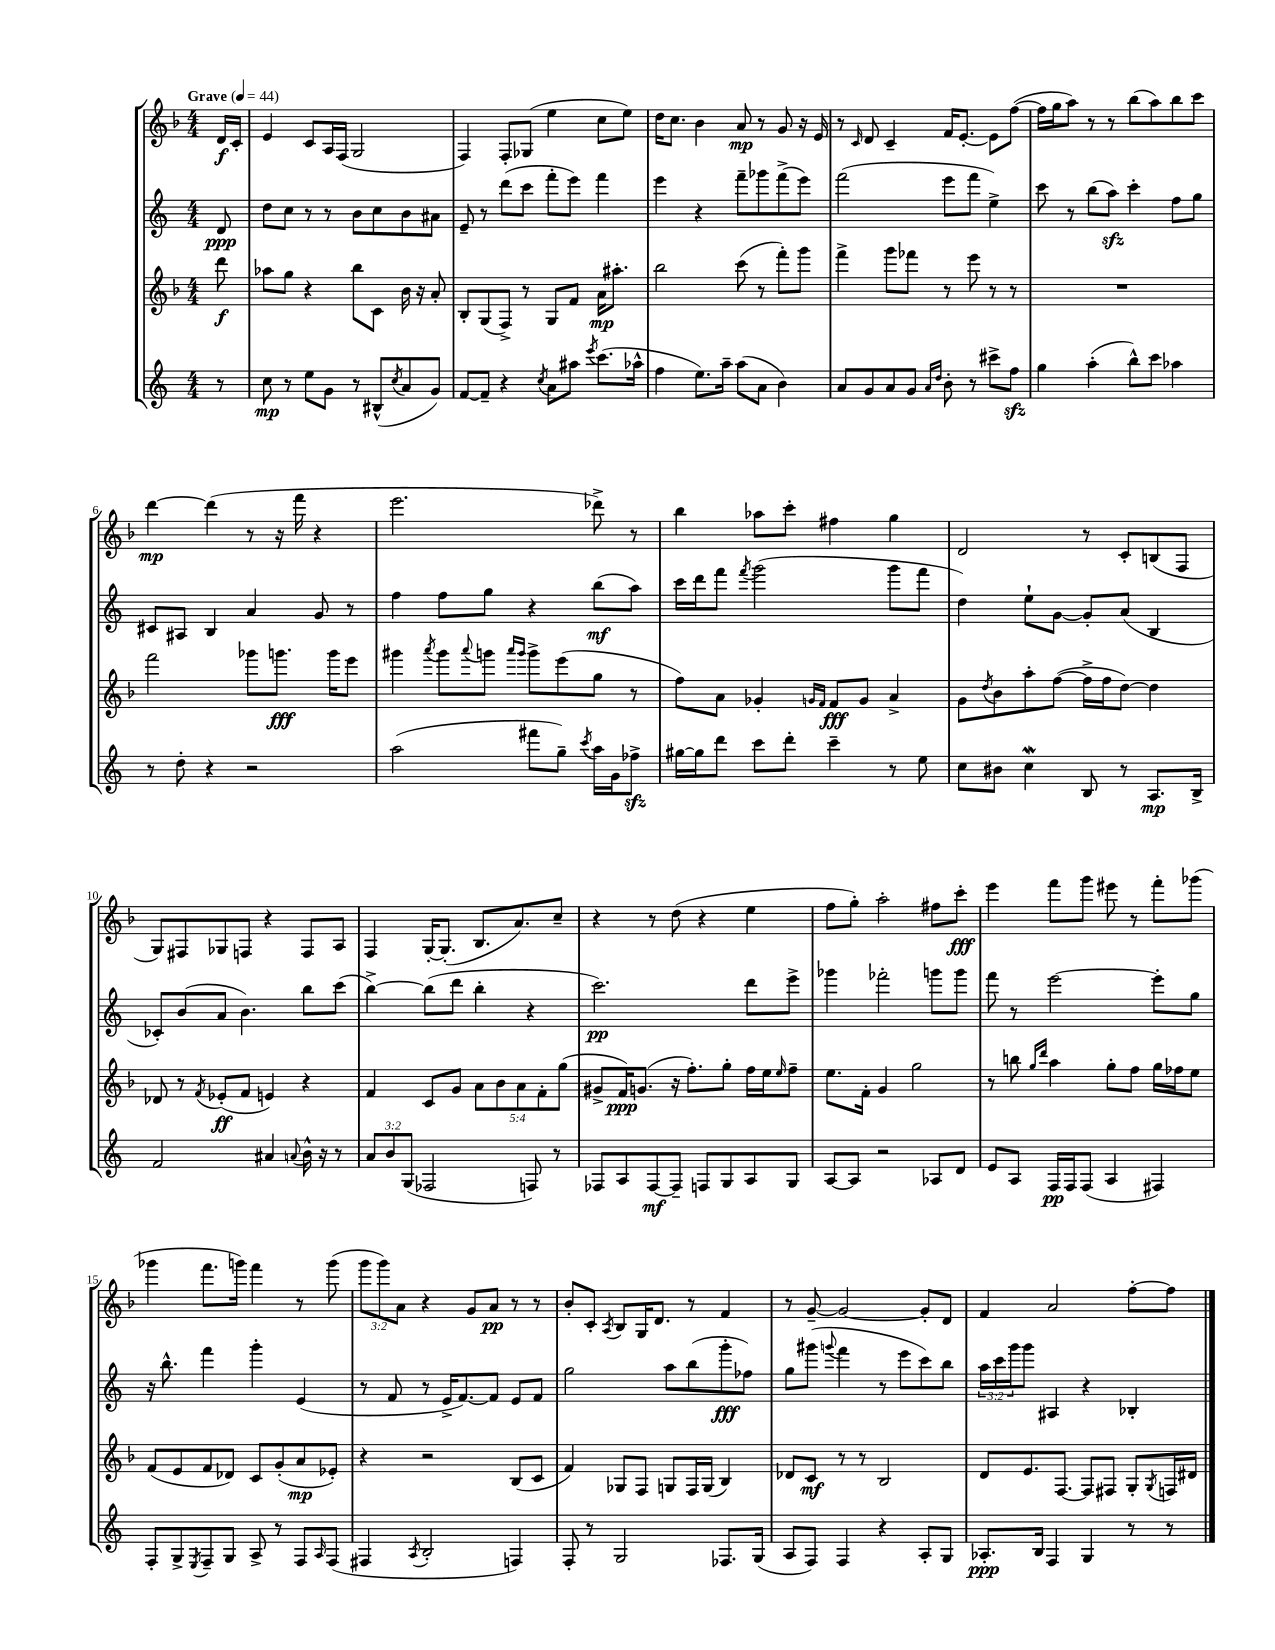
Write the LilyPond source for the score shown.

<<
\new StaffGroup <<
\new Staff = "s0" {
    \clef treble \key f \major \numericTimeSignature \time 4/4 \override Staff.TupletNumber.text = #tuplet-number::calc-fraction-text \partial 8 \tempo "Grave" 4 = 44
    d'16\f c'16-. |
    e'4 c'8 a16 f16( g2 |
    f4) f8-. ges8( e''4 c''8 e''8) |
    d''16 c''8. bes'4 a'8\mp r8 g'8 r16 e'16 |
    r8 \grace { c'16 } d'8 c'4-- f'16 e'8.~-. e'8 f''8~( |
    f''16 g''16 a''8) r8 r8 bes''8( a''8) bes''8 c'''8 |
    d'''4~\mp d'''4( r8 r16 f'''16 r4 |
    e'''2. des'''8->) r8 |
    bes''4 aes''8 c'''8-. fis''4 g''4 |
    d'2 r8 c'8-. b8( f8 |
    g8) fis8 ges8 f8 r4 f8 a8 |
    f4 g16~-. g8.-.( bes8. a'8.) c''8-- |
    r4 r8 d''8( r4 e''4 |
    f''8 g''8-.) a''2-. fis''8 c'''8-.\fff |
    e'''4 f'''8 g'''8 eis'''8 r8 f'''8-. ges'''8( |
    ges'''4 f'''8. g'''16) f'''4 r8 g'''8( |
    \tuplet 3/2 { g'''8 g'''8) a'8 } r4 g'8 a'8\pp r8 r8 |
    bes'8-. c'8-. \acciaccatura { a8 } bes8 g16 d'8. r8 f'4 |
    r8 g'8~-- g'2~ g'8-. d'8 |
    f'4 a'2 f''8~-. f''8 \bar "|." |
}
\new Staff = "s1" {
    \clef treble \key c \major \numericTimeSignature \time 4/4 \override Staff.TupletNumber.text = #tuplet-number::calc-fraction-text \partial 8
    d'8\ppp |
    d''8 c''8 r8 r8 b'8 c''8 b'8 ais'8 |
    e'8-- r8 d'''8( c'''8 f'''8-. e'''8) f'''4 |
    e'''4 r4 f'''8-- ges'''8 f'''8->( e'''8) |
    f'''2( e'''8 f'''8 e''4->) |
    c'''8 r8 b''8( a''8\sfz) c'''4-. f''8 g''8 |
    cis'8 ais8 b4 a'4 g'8 r8 |
    f''4 f''8 g''8 r4 b''8\mf( a''8) |
    c'''16 d'''16 f'''8 \acciaccatura { f'''8 } g'''2( g'''8 f'''8 |
    d''4) e''8-! g'8~ g'8-. a'8( b4 |
    ces'8-.) b'8( a'8 b'4.) b''8 c'''8( |
    b''4~->) b''8( d'''8 b''4-. r4 |
    c'''2.\pp) d'''8 e'''8-> |
    ges'''4 fes'''2-. g'''8 g'''8 |
    f'''8 r8 e'''2~ e'''8-. g''8 |
    r16 b''8.-^ f'''4 g'''4-. e'4( |
    r8 f'8 r8 e'16-> f'8.~) f'8 e'8 f'8 |
    g''2 a''8 b''8( g'''8-.\fff fes''8) |
    g''8 gis'''8( \appoggiatura { g'''8 } f'''4 r8 e'''8 c'''8) b''8 |
    \tuplet 3/2 { a''16 c'''16 g'''16 } g'''8 ais4 r4 bes4-. \bar "|." |
}
\new Staff = "s2" {
    \clef treble \key f \major \numericTimeSignature \time 4/4 \override Staff.TupletNumber.text = #tuplet-number::calc-fraction-text \partial 8
    d'''8\f |
    aes''8 g''8 r4 bes''8 c'8 bes'16 r16 a'8-. |
    bes8-. g8( f8->) r8 g8 f'8 a'16\mp ais''8.-. |
    bes''2 c'''8( r8 f'''8-.) g'''8 |
    f'''4-> g'''8 fes'''8 r8 e'''8 r8 r8 |
    R1 |
    f'''2 ges'''8 g'''8.\fff g'''16 e'''8 |
    gis'''4 \acciaccatura { a'''8 } gis'''8 \appoggiatura { a'''8 } g'''8 \grace { a'''16 g'''16 } g'''8-> e'''8( g''8 r8 |
    f''8) a'8 ges'4-. \grace { g'16 f'16 } f'8\fff g'8 a'4-> |
    g'8 \acciaccatura { d''8 } bes'8 a''8-. f''8~( f''16-> f''16 d''8~) d''4 |
    des'8 r8 \acciaccatura { f'8 } ees'8-.\ff( f'8 e'4) r4 |
    f'4 c'8 g'8 \tuplet 5/4 { a'8 bes'8 a'8 f'8-. g''8( } |
    gis'8-> f'16\ppp) g'8.( r16 f''8.-.) g''8-. f''16 e''16 \grace { e''16 } f''8-- |
    e''8. f'16-. g'4 g''2 |
    r8 b''8 \grace { g''16 d'''16 } a''4 g''8-. f''8 g''16 fes''16 e''8 |
    f'8( e'8 f'8 des'8) c'8 g'8-.( a'8\mp ees'8-.) |
    r4 r2 bes8( c'8 |
    f'4) ges8 f8 g8 f16 g16( bes4) |
    des'8 c'8\mf r8 r8 bes2 |
    d'8 e'8. f8.~ f8 fis8 g8-. \acciaccatura { g8 } f16 dis'16 \bar "|." |
}
\new Staff = "s3" {
    \clef treble \key c \major \numericTimeSignature \time 4/4 \override Staff.TupletNumber.text = #tuplet-number::calc-fraction-text \partial 8
    r8 |
    c''8\mp r8 e''8 g'8 r8 bis8-^( \acciaccatura { c''8 } a'8 g'8) |
    f'8~ f'8-- r4 \acciaccatura { c''8 } a'8 ais''8 \acciaccatura { e'''8 } c'''8.( aes''16-^ |
    f''4 e''8.) a''16-- a''8( a'8 b'4) |
    a'8 g'8 a'8 g'8 \grace { a'16 d''16 } b'8-. r8 cis'''8-> f''8\sfz |
    g''4 a''4-.( b''8-^) c'''8 aes''4 |
    r8 d''8-. r4 r2 |
    a''2( fis'''8 g''8--) \acciaccatura { c'''8 } a''16 g'16 fes''8->\sfz |
    gis''16~ gis''16 d'''8 c'''8 d'''8-. c'''4-- r8 e''8 |
    c''8 bis'8 c''4\mordent b8 r8 a8.\mp b16-> |
    f'2 ais'4 \appoggiatura { a'8 } b'16-^ r16 r8 |
    \tuplet 3/2 { a'8 b'8 g8( } fes2 f8) r8 |
    fes8 a8 fes8~\mf fes8-- f8 g8 a8 g8 |
    a8~ a8 r2 aes8 d'8 |
    e'8 a8 f16\pp f16 f8( a4 fis4) |
    f8-. g8-> \acciaccatura { e8 } f8-- g8 a8-> r8 f8 \grace { a16 } f8( |
    fis4 \acciaccatura { a8 } b2-. f4) |
    f8-. r8 g2 fes8. g16( |
    a8 f8) f4 r4 a8-. g8 |
    aes8.-.\ppp b16 f4 g4 r8 r8 \bar "|." |
}
>>
>>
